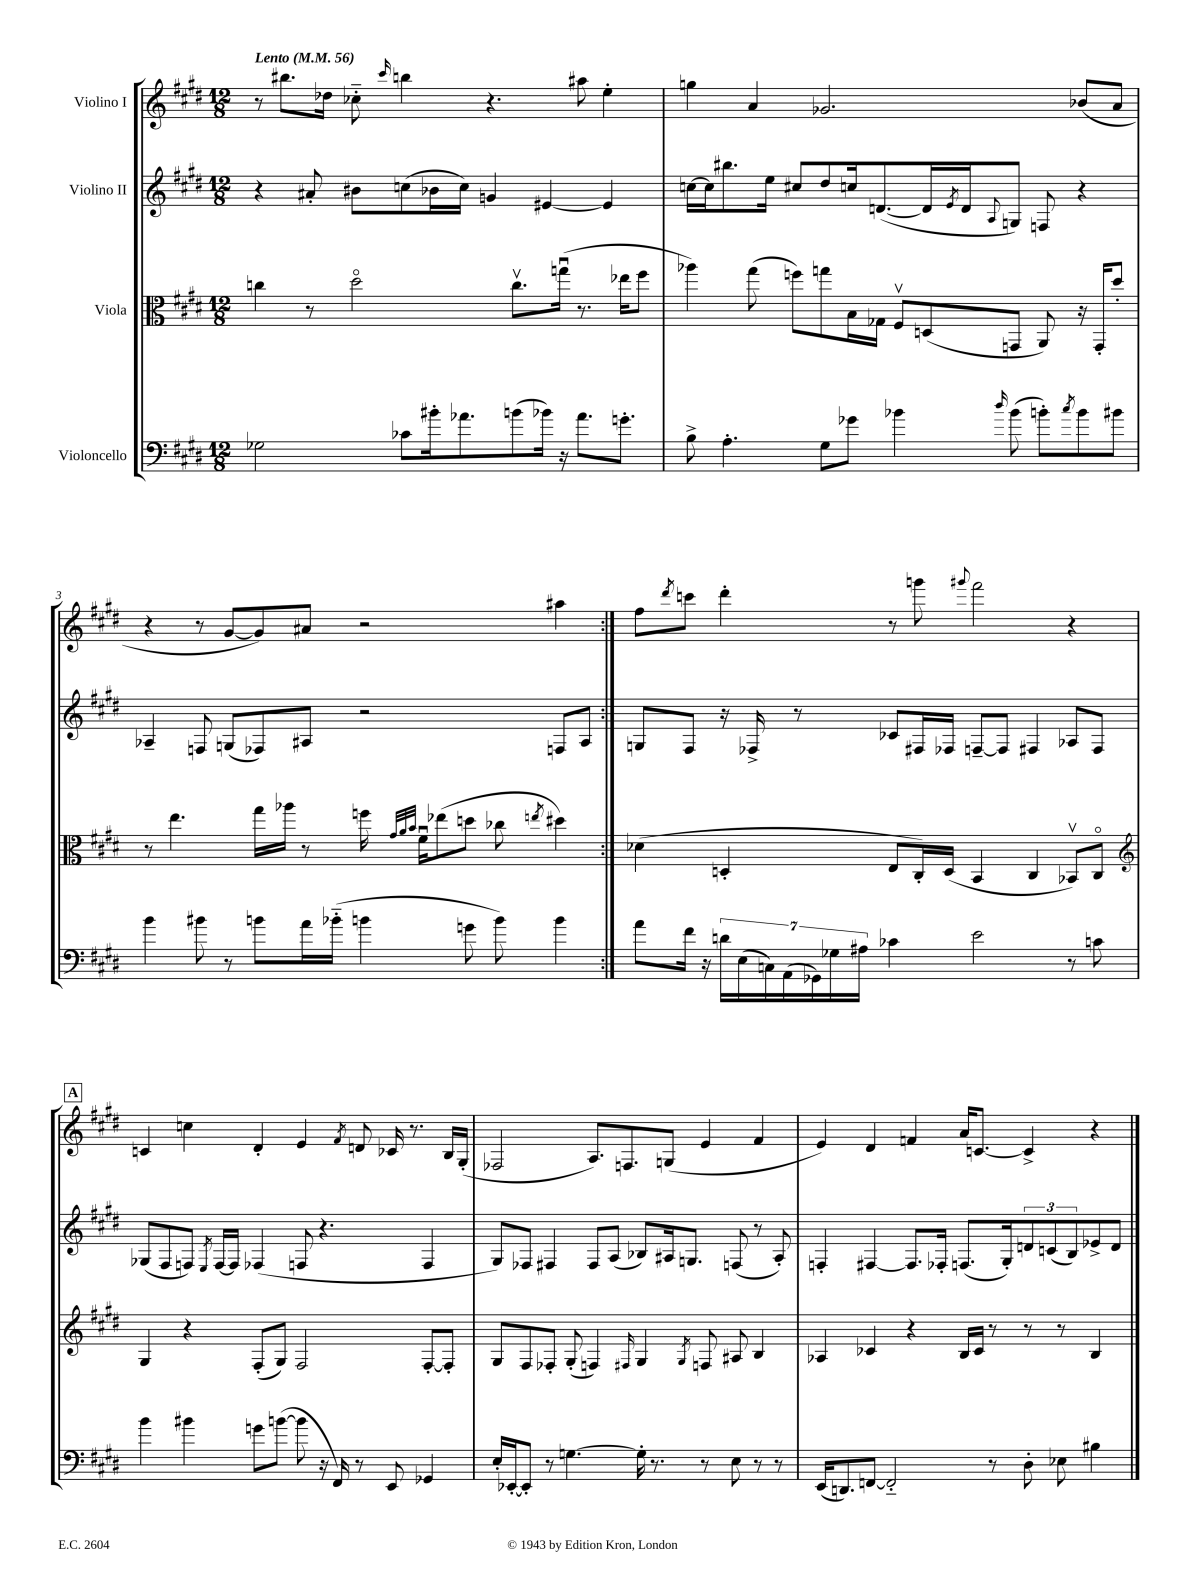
<<
\new StaffGroup <<
\new Staff = "s0" \with { instrumentName = "Violino I" } {
    \clef treble \key e \major \numericTimeSignature \time 12/8 \tempo "Lento" 4 = 56
    \repeat volta 2 { r8 bis''8. des''16 ces''8-_ \grace { cis'''16 } b''4 r4. ais''8 e''4-. |
    g''4 a'4 ges'2. bes'8( a'8 |
    r4 r8 gis'8~ gis'8) ais'8 r2 ais''4 | }
    fis''8 \acciaccatura { dis'''8 } c'''8 dis'''4-. r8 g'''8 \appoggiatura { gis'''8 } fis'''2 r4 |
    \mark \markup { \box "A" } c'4 c''4 dis'4-. e'4 \acciaccatura { fis'8 } d'8 ces'16 r8. b16 gis16-.( |
    fes2 a8.) f8. g8( e'4 fis'4 |
    e'4) dis'4 f'4 a'16 c'8.~ c'4-> r4 \bar "|." |
}
\new Staff = "s1" \with { instrumentName = "Violino II" } {
    \clef treble \key e \major \numericTimeSignature \time 12/8
    \repeat volta 2 { r4 ais'8-. bis'8 c''8( bes'16 c''16) g'4 eis'4~ eis'4 |
    c''16~ c''16 bis''8. e''16 cis''8 dis''8 c''16 d'8.~( d'16 \acciaccatura { e'8 } d'16 \appoggiatura { a8 } g8) f8 r4 |
    aes4-- f8 g8( fes8) ais8 r2 f8 ais8 | }
    g8 fis8 r16 fes16-> r8 ces'8 fis16 fes16 f8~-- f8 fis4 aes8 fis8 |
    \mark \markup { \box "A" } ges8( fis8 f8) \acciaccatura { e8 } f16~ f16 fes4( f8 r4. f4 |
    gis8) fes8 fis4 fis8 a8( bes8) ais16 g8. f8( r8 ais8-.) |
    f4-. fis4~ fis8. fes16-. f8.( gis16-.) \tuplet 3/2 { d'8 c'8( b8) } ees'8-> d'8 \bar "|." |
}
\new Staff = "s2" \with { instrumentName = "Viola" } {
    \clef alto \key e \major \numericTimeSignature \time 12/8
    \repeat volta 2 { c''4 r8 dis''2\flageolet c''8.\upbow g''16\downbow( r8. ees''16 fis''8 |
    aes''4) gis''8( f''8) g''8 b16 ges16 fis8\upbow d8( g,8 a,8) r16 g,16-. dis''8-. |
    r8 e''4. gis''16 aes''16 r8 f''16 \grace { gis'32 a'32 b'32 } fis'16\downbow ees''8( d''8 ces''8 \acciaccatura { e''8 } dis''4) | }
    des'4( d4-. e8 cis16-.) d16( b,4 cis4 bes,8\upbow) cis8\flageolet |
    \mark \markup { \box "A" } \clef treble gis4 r4 fis8-.( gis8) fis2 fis8~-. fis8-. |
    gis8 fis8 fes8-. gis8-.( f4) \grace { fis16 } gis4 \acciaccatura { gis8 } f8 ais8 b4 |
    aes4 ces'4 r4 b16 ces'16 r8 r8 r8 b4 \bar "|." |
}
\new Staff = "s3" \with { instrumentName = "Violoncello" } {
    \clef bass \key e \major \numericTimeSignature \time 12/8
    \repeat volta 2 { ges2 ces'8 bis'16-. aes'8. b'8( bes'16) r16 aes'8. g'8.-. |
    b8-> a4.-. gis8 ges'8 bes'4 \grace { dis''16 } bes'8( b'8-.) \acciaccatura { cis''8 } b'8 bis'8 |
    b'4 bis'8 r8 b'8 a'16 bes'16-_( b'4 g'8 b'8) b'4 | }
    a'8 fis'16 r16 \tuplet 7/4 { d'16 e16( c16) a,16( ges,16) ges16 ais16 } ces'4 e'2 r8 c'8 |
    \mark \markup { \box "A" } b'4 bis'4 g'8 b'8~( b'8 r16 fis,16) r8 e,8 ges,4 |
    e16-. ees,16~-. ees,8-. r8 g4.~ g16-. r8. r8 e8 r8 r8 |
    e,16( d,8.) f,8~ f,2-_ r8 dis8-. ees8 bis4 \bar "|." |
}
>>
>>
